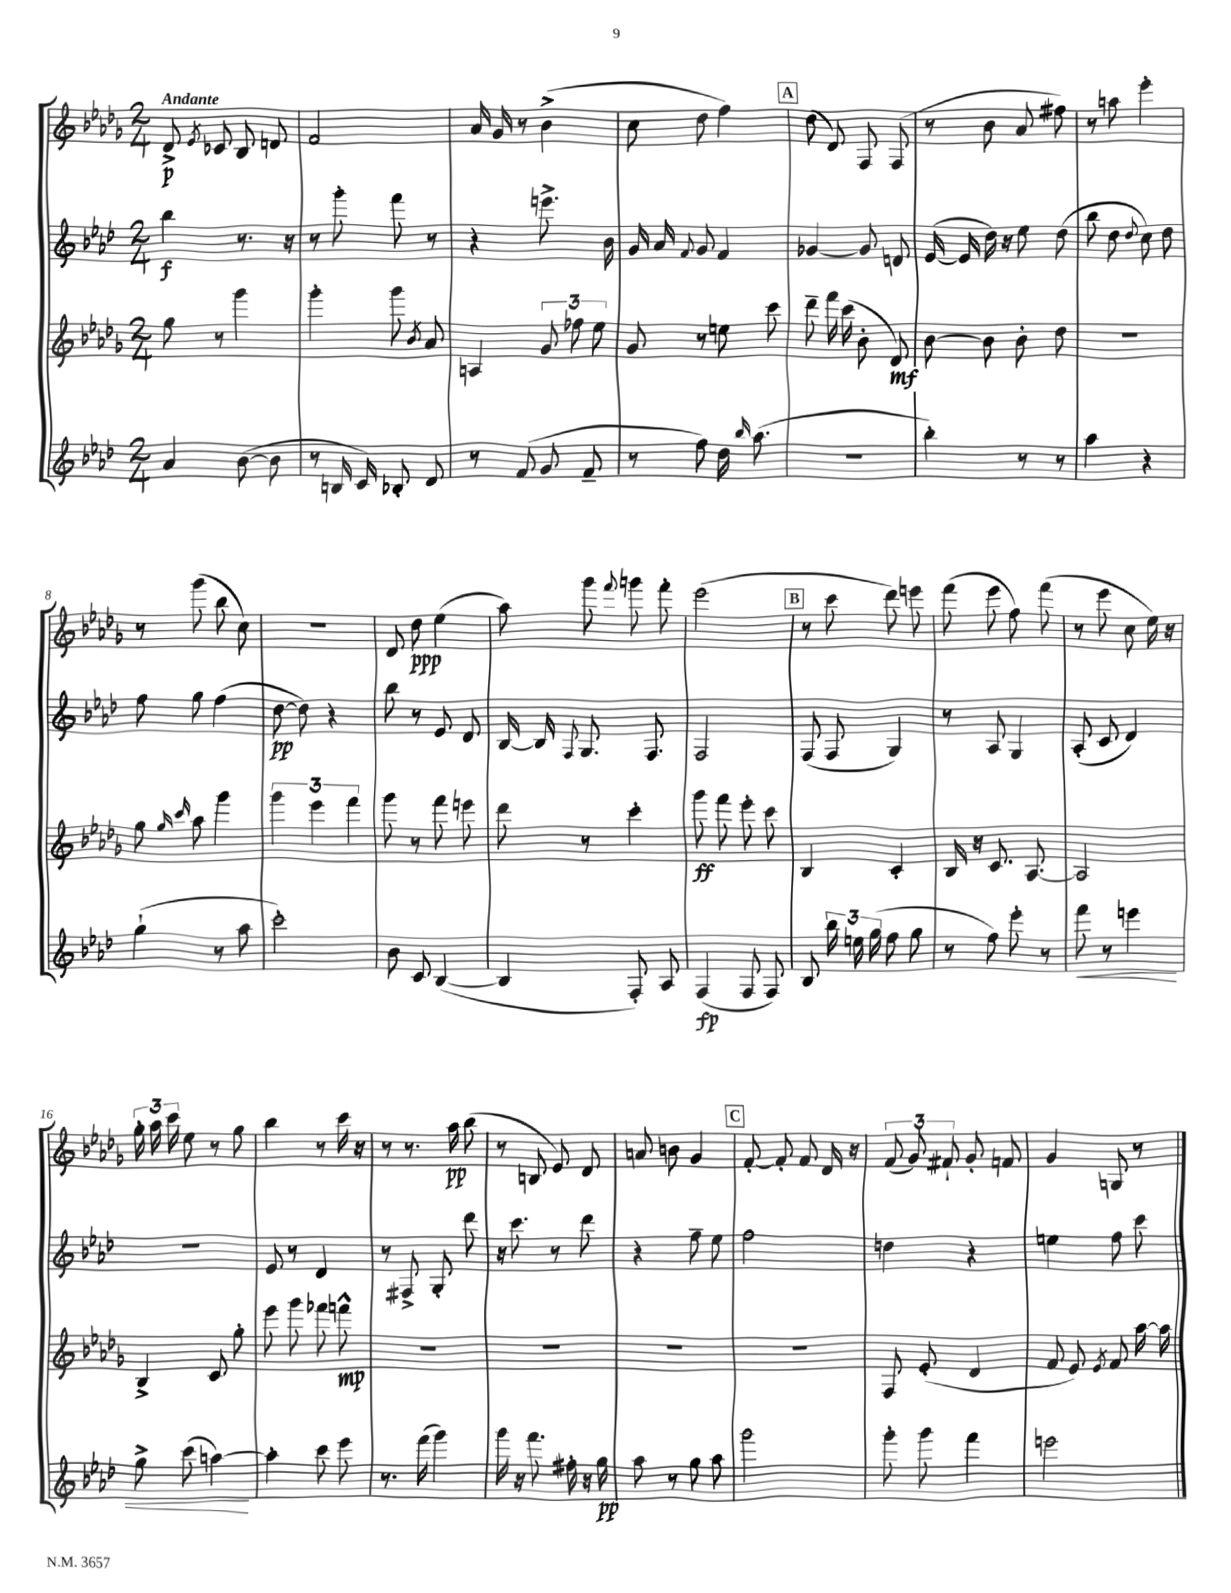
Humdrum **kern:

**kern	**kern	**kern	**kern
*staff4	*staff3	*staff2	*staff1
*clefG2	*clefG2	*clefG2	*clefG2
*k[b-e-a-d-]	*k[b-e-a-d-g-]	*k[b-e-a-d-]	*k[b-e-a-d-g-]
*M2/4	*M2/4	*M2/4	*M2/4
4a-/	8gg-\	4bb-\	8d-^/
.	.	.	8qe-/
.	8r	.	8c-/
([8b-\	4ggg-\	8.r	8B-/
8b-\]	.	.	8d/
.	.	16r	.
=	=	=	=
8r	4ggg-'\	8r	2f/
16B/	.	8ggg'\	.
16c/)	.	.	.
8B-'/	8ggg-\	8fff\	.
.	8qb-/	.	.
8d-/	8a-/	8r	.
=	=	=	=
8r	4A/	4r	16a-/
.	.	.	16g-/
(8f/	.	.	8r
8g/	12g-/	8.eee^\	(4b-^\
.	12ff-\	.	.
8f~/	.	.	.
.	12ee-\	.	.
.	.	16b-\	.
=	=	=	=
8r	8g-/	16g/	8cc\
.	.	16a-/	.
.	.	8qqf/	.
8ff\)	8r	8g/	8dd-\
16dd-\	8ee\	4f/	4ff\)
16qqbb-/	.	.	.
(8.aa-\	.	.	.
.	8ccc\	.	.
=	=	=	=
2r	8ddd-~\	[4g-/	(8dd-\
.	16fff\	.	8d-/)
.	(16ccc\	.	.
.	8b-'\	8g-/]	8F/
.	8d-/)	8d/	(8F/
=	=	=	=
4bb-'\)	[8b-\	([16e-/	8r
.	.	16e-/]	.
.	8b-\]	16dd-\)	8b-\
.	.	16r	.
8r	8b-'\	8ee-\	8a-/
8r	8dd-\	(8dd-\	8ff#\)
=	=	=	=
4aa-\	2r	8bb-\	8r
.	.	8dd-\	8aa\
.	.	8qqdd-/	.
4r	.	8cc\)	4eee-'\
.	.	8dd-\	.
=	=	=	=
(4gg`\	8gg-\	8ff\	8r
.	16qqgg-/	.	.
.	16qqccc/	.	.
.	8aa-\	8gg\	(8ggg-\
8r	4ggg-\	(4ff\	8bb-\
8aa-\	.	.	8cc\)
=	=	=	=
2ccc'\)	6ggg-\	[8dd-\	2r
.	.	8dd-\])	.
.	6eee-\	.	.
.	.	4r	.
.	6fff\	.	.
=	=	=	=
8b-\	8ggg-\	8bb-\	8d-/
8c/	8r	8r	8dd-\
([4B-/	8fff\	8e-/	(4ee-\
.	8eee\	8d-/	.
=	=	=	=
4B-/]	8ddd-\	[16B-/	8aa-\)
.	.	16B-/]	.
.	.	8qqF/	.
.	8r	8.G/	8ggg-\
.	.	.	8qqfff/
8F'/)	4ccc'\	.	8ggg\
.	.	8.F/	.
8A-/	.	.	8fff'\
=	=	=	=
(4F/	8ggg-\	2F/	(2eee-\
.	8fff\	.	.
8F/	8eee-'\	.	.
8F/)	8ccc\	.	.
=	=	=	=
8B-/	4B-/	(8F/	8r
24bb-\	.	8F/	8ccc\
24ee\	.	.	.
(24gg\	.	.	.
8ff\	4c'/	4G/)	8ddd-\)
8gg\	.	.	8eee\
=	=	=	=
8r	16B-/	8r	(8fff\
.	16r	.	.
8ff\)	8.c/	8A-/	8eee-\
8eee-'\	.	4G/	8ff\)
.	[8.A-/	.	.
8r	.	.	(8fff\
=	=	=	=
8fff\	2A-/]	(8A-'/	8r
8r	.	8c/	8eee-\
4eee\	.	4d-/)	8cc\
.	.	.	16ee-\)
.	.	.	16r
=	=	=	=
8gg^\	4B-^/	2r	24gg-'\
.	.	.	24aa-\
.	.	.	24ccc\
(8ccc\	.	.	8ee-\
[4aa\)	8c/	.	8r
.	8gg-'\	.	8gg-\
=	=	=	=
4aa'\]	8eee-\	8e-/	4bb-\
.	8ggg-\	8r	.
8ccc\	8fff-\	4d-/	8r
8eee-\	8fff^^\	.	16ccc\
.	.	.	16r
=	=	=	=
8.r	2r	8r	8r
.	.	8F#^/	8.r
(16fff\	.	.	.
4ggg\)	.	8G'/	.
.	.	.	16aa-\
.	.	8ddd-\	(8bb-\
=	=	=	=
16ggg\	2r	16r	8r
16r	.	8.ccc\	.
8.fff\	.	.	8B/
.	.	8r	8e-/)
16ff#'\	.	.	.
16r	.	8ddd-\	8d-/
16gg\	.	.	.
=	=	=	=
8aa-\	2r	4r	8a/
8r	.	.	8b\
8gg\	.	8ff~\	4g-/
8aa-\	.	8ee-\	.
=	=	=	=
2ggg\	2r	2ff\	[8f'/
.	.	.	8f'/]
.	.	.	8f/
.	.	.	16d-/
.	.	.	16r
=	=	=	=
8ggg'\	8F/	4dd\	(12f/
.	.	.	12g-/)
8ggg\	(8e-'/	.	.
.	.	.	12f#`/
4fff\	4d-/	4r	8g-'/
.	.	.	8f/
=	=	=	=
2eee\	8f/	4ee\	4g-/
.	8e-/)	.	.
.	8qe-/	.	.
.	8f/	8ff\	8G/
.	[16aa-\	8ccc\	8r
.	16aa-\]	.	.
==	==	==	==
*-	*-	*-	*-
